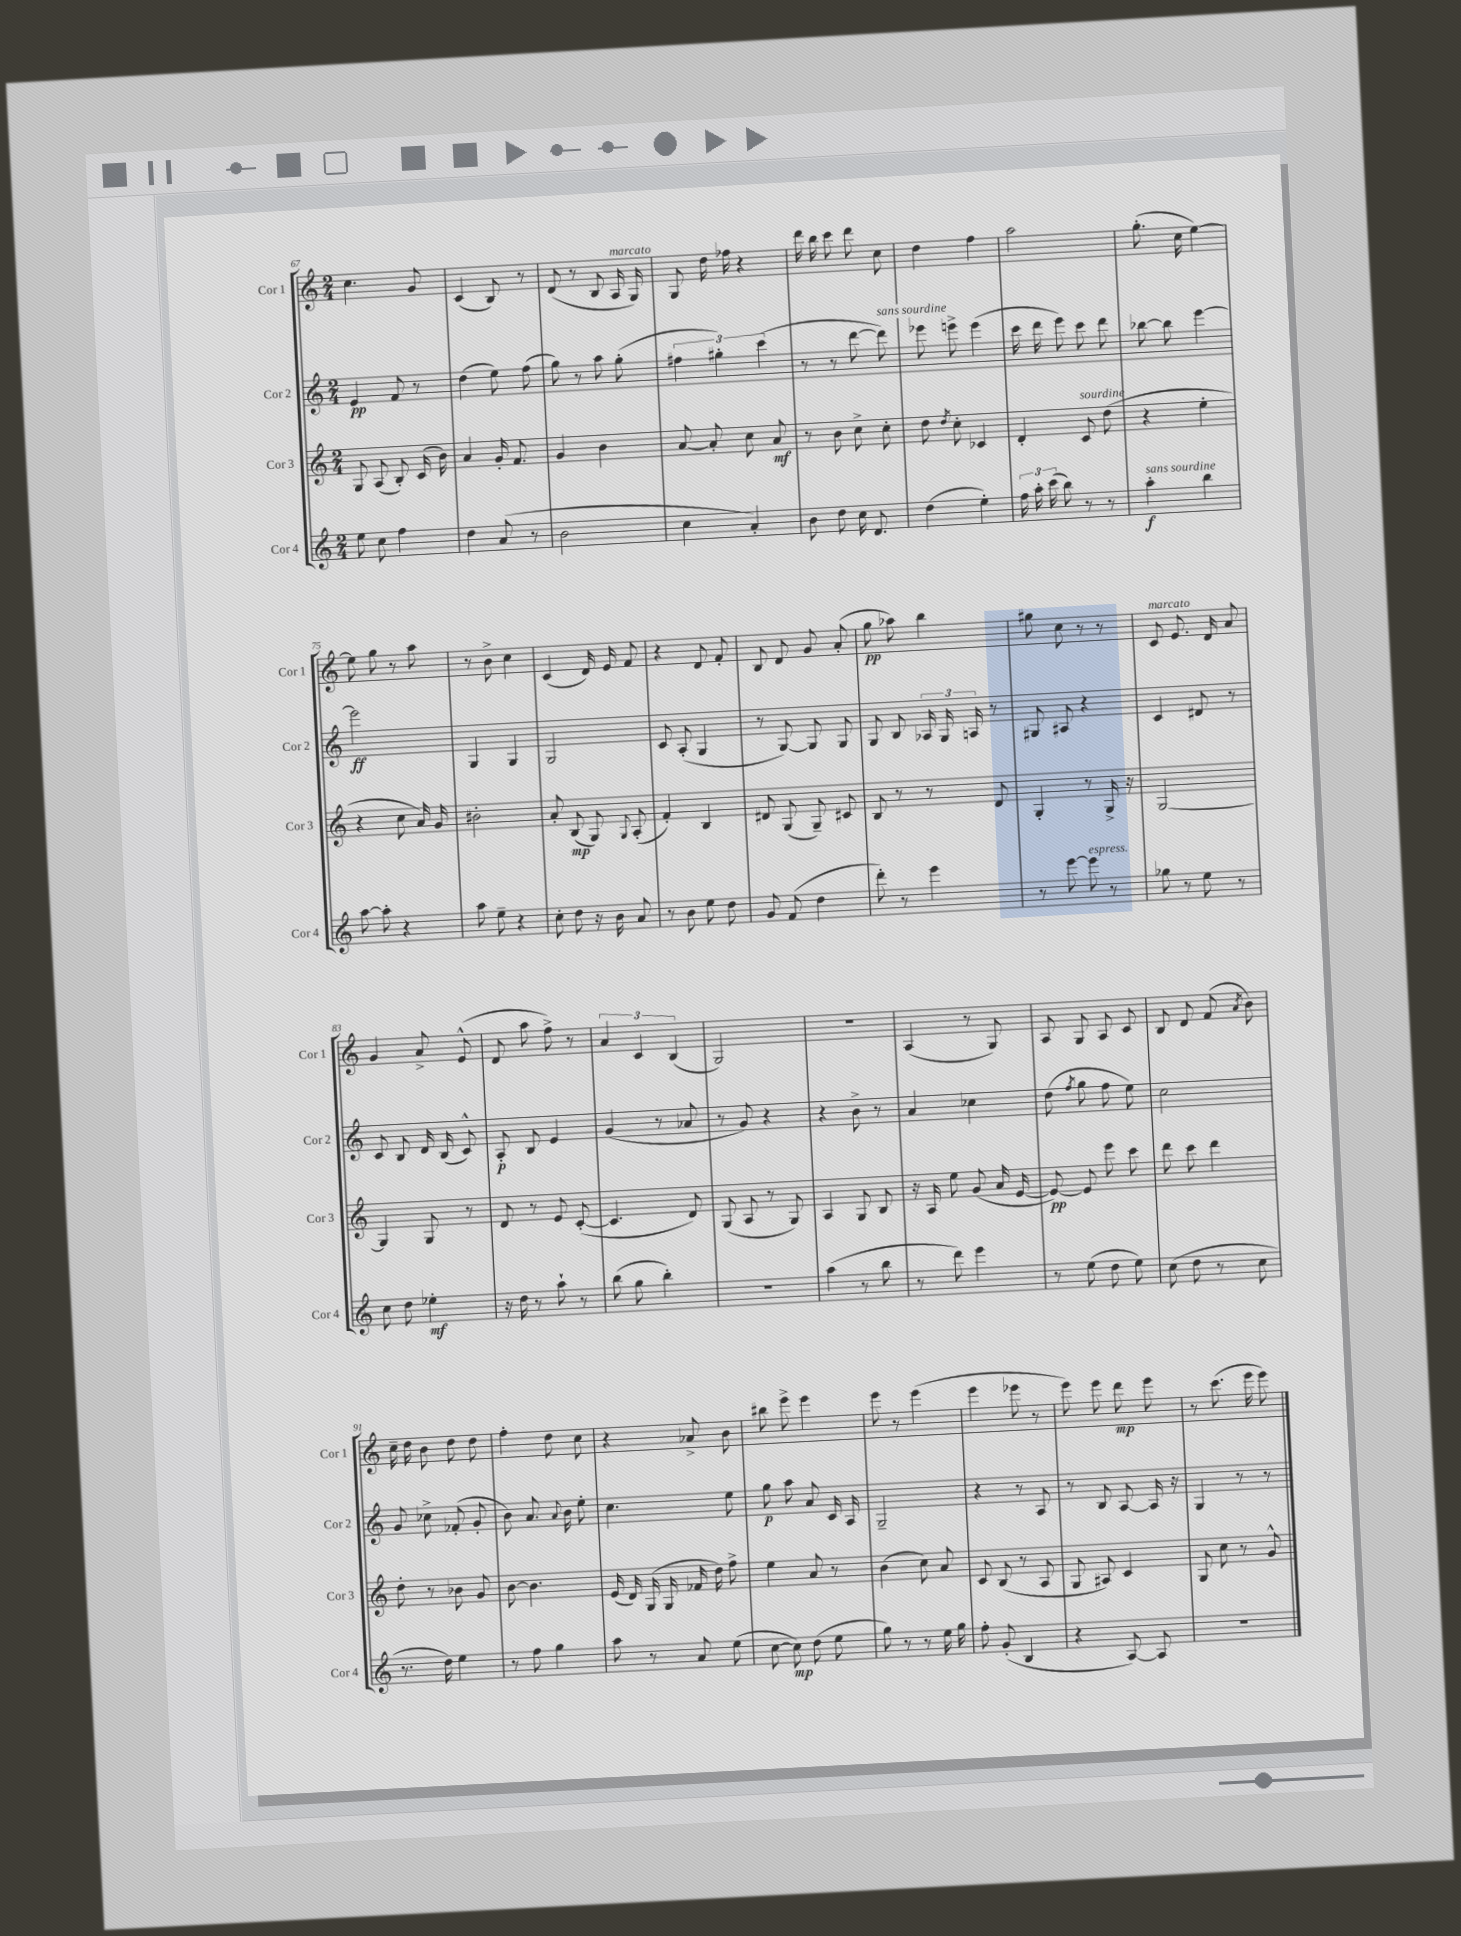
<<
\new StaffGroup <<
\new Staff = "s0" \with { instrumentName = "Cor 1" shortInstrumentName = "Cor 1" } {
    \clef treble \key c \major \numericTimeSignature \time 2/4
    \autoBeamOff c''4. g'8 |
    c'4( b8) r8 |
    d'8( r8 b8 a16^\markup { \italic "marcato" } g16) |
    g8 d''16 fes''16 r4 |
    d'''16 b''16 c'''8 d'''8 c''8 |
    d''4 f''4 |
    a''2 |
    g''8.-.( c''16 e''4~) |
    e''8 g''8 r8 a''8 |
    r8 b'8-> c''4 |
    c'4( d'16) e'16 f'8 |
    r4 d'8 f'8-. |
    b8 d'8 g'8 a'8-.( |
    g''8\pp aes''8) b''4 |
    gis''8 c''8 r8 r8 |
    c'8^\markup { \italic "marcato" } e'8. d'16 a'8 |
    g'4 a'8-> e'8-^( |
    d'8 a''8 f''8->) r8 |
    \tuplet 3/2 { a'4 c'4 b4( } |
    g2) |
    R2 |
    a4( r8 g8) |
    a8 g8 a8 c'8 |
    b8 d'8 f'8( \acciaccatura { a'8 } b'8) |
    c''16-- d''16 b'8 d''8 d''8 |
    f''4-. d''8 c''8 |
    r4 aes'8-> b'8 |
    bis''8 e'''8-> e'''4 |
    e'''8 r8 e'''4( |
    e'''4 ees'''8 r8 |
    e'''8) e'''8 d'''8\mp e'''8 |
    r8 c'''8.( e'''16 e'''8) \bar "|." |
}
\new Staff = "s1" \with { instrumentName = "Cor 2" shortInstrumentName = "Cor 2" } {
    \clef treble \key c \major \numericTimeSignature \time 2/4
    \autoBeamOff e'4\pp f'8 r8 |
    d''4( e''8) f''8( |
    g''8) r8 a''8 g''8-.( |
    \tuplet 3/2 { fis''4 gis''4-.) c'''4( } |
    r8 r8 d'''8~ d'''8^\markup { \italic "sans sourdine" }) |
    ees'''8 e'''8-> e'''4( |
    c'''16 d'''16 e'''8) c'''8 d'''8 |
    bes''8~ bes''8 e'''4~ |
    e'''2\ff |
    g4 g4 |
    g2 |
    c'8 a8-.( g4 |
    r8 g8~) g8 g8 |
    g8 b8 \tuplet 3/2 { aes16 g16 a16 } r8 |
    gis8 ais8 r4 |
    c'4 dis'8 r8 |
    c'8 b8 d'16 b16( c'8-^) |
    a8-.\p b8 e'4 |
    g'4( r8 aes'8 |
    r8 g'8) r4 |
    r4 b'8-> r8 |
    a'4 ces''4 |
    d''8( \acciaccatura { f''8 } g''8 f''8 e''8) |
    c''2 |
    g'8 ces''8-> fes'8-.( g'8-. |
    b'8) a'8. \appoggiatura { a'8 } b'16 e''8-. |
    c''4. e''8 |
    g''8\p a''8 a'8 c'16 a16 |
    g2-- |
    r4 r8 a8 |
    r8 b8 a8~ a16 r16 |
    g4 r8 r8 \bar "|." |
}
\new Staff = "s2" \with { instrumentName = "Cor 3" shortInstrumentName = "Cor 3" } {
    \clef treble \key c \major \numericTimeSignature \time 2/4
    \autoBeamOff g8 a8( b8-.) c'16( b'16) |
    a'4 g'16-. f'8. |
    g'4 b'4 |
    a'8~ a'8-. c''8 a'8\mf |
    r8 b'8 c''8-> c''8-. |
    d''8 \acciaccatura { d''8 } c''8-. ces'4 |
    d'4-. c'8^\markup { \italic "sourdine" } d''8( |
    r4 e''4-. |
    r4 c''8 a'16) g'16 |
    bis'2-. |
    a'8-. b8\mp( g8) \appoggiatura { g8 } a8-.( |
    f'4-.) b4 |
    dis'8 g8( g8--) cis'8 |
    b8 r8 r8 d'8 |
    g4-. r8 g16-> r16 |
    g2~ |
    g4 g8 r8 |
    d'8 r8 e'8 c'8~-.( |
    c'4. d'8) |
    g8( a8 r8 g8) |
    a4 g8 b8 |
    r16 a16 e''8 g'8( a'16 e'16~ |
    e'8~\pp) e'8 e'''8 c'''8 |
    d'''8 c'''8 d'''4 |
    d''8-. r8 bes'8 g'8 |
    b'8~ b'4. |
    e'16( d'16) g16( g16 fes'16 d''16) f''8-> |
    e''4 a'8 r8 |
    b'4( c''8) a'8 |
    c'8 b8( r8 a8 |
    g8 ais8) c'4 |
    g8 c''8 r8 g'8-^ \bar "|." |
}
\new Staff = "s3" \with { instrumentName = "Cor 4" shortInstrumentName = "Cor 4" } {
    \clef treble \key c \major \numericTimeSignature \time 2/4
    \autoBeamOff e''8 c''8 f''4 |
    d''4 a'8( r8 |
    b'2 |
    c''4 a'4-.) |
    b'8 d''8 c''16 d'8. |
    d''4( e''4-.) |
    \tuplet 3/2 { f''16 a''16-. c'''16( } b''8) r8 r8 |
    a''4-.\f^\markup { \italic "sans sourdine" } b''4 |
    a''8~ a''8-. r4 |
    a''8 e''8-- r4 |
    c''8-. d''8 r16 b'16 a'8 |
    r8 b'8 e''8 d''8 |
    g'8 f'8( d''4 |
    d'''8-.) r8 e'''4 |
    r8 e'''8~ e'''8^\markup { \italic "espress." } r8 |
    ges''8 r8 e''8 r8 |
    c''8 d''8 ees''4-.\mf |
    r16 d''16 r8 a''8-! r8 |
    b''8( g''8 b''4-.) |
    R2 |
    a''4( r8 b''8 |
    r8 d'''8) e'''4 |
    r8 e''8( d''8 e''8) |
    c''8( d''8 r8 c''8 |
    r8. d''16) e''4 |
    r8 f''8 g''4 |
    a''8 r8 a'8 e''8( |
    c''8~ c''8\mp) d''8( e''8 |
    g''8) r8 r8 e''16 g''16 |
    f''8-. g'8-.( b4 |
    r4 a8~) a8 |
    R2 \bar "|." |
}
>>
>>
\layout { \context { \Score currentBarNumber = #67 } }
